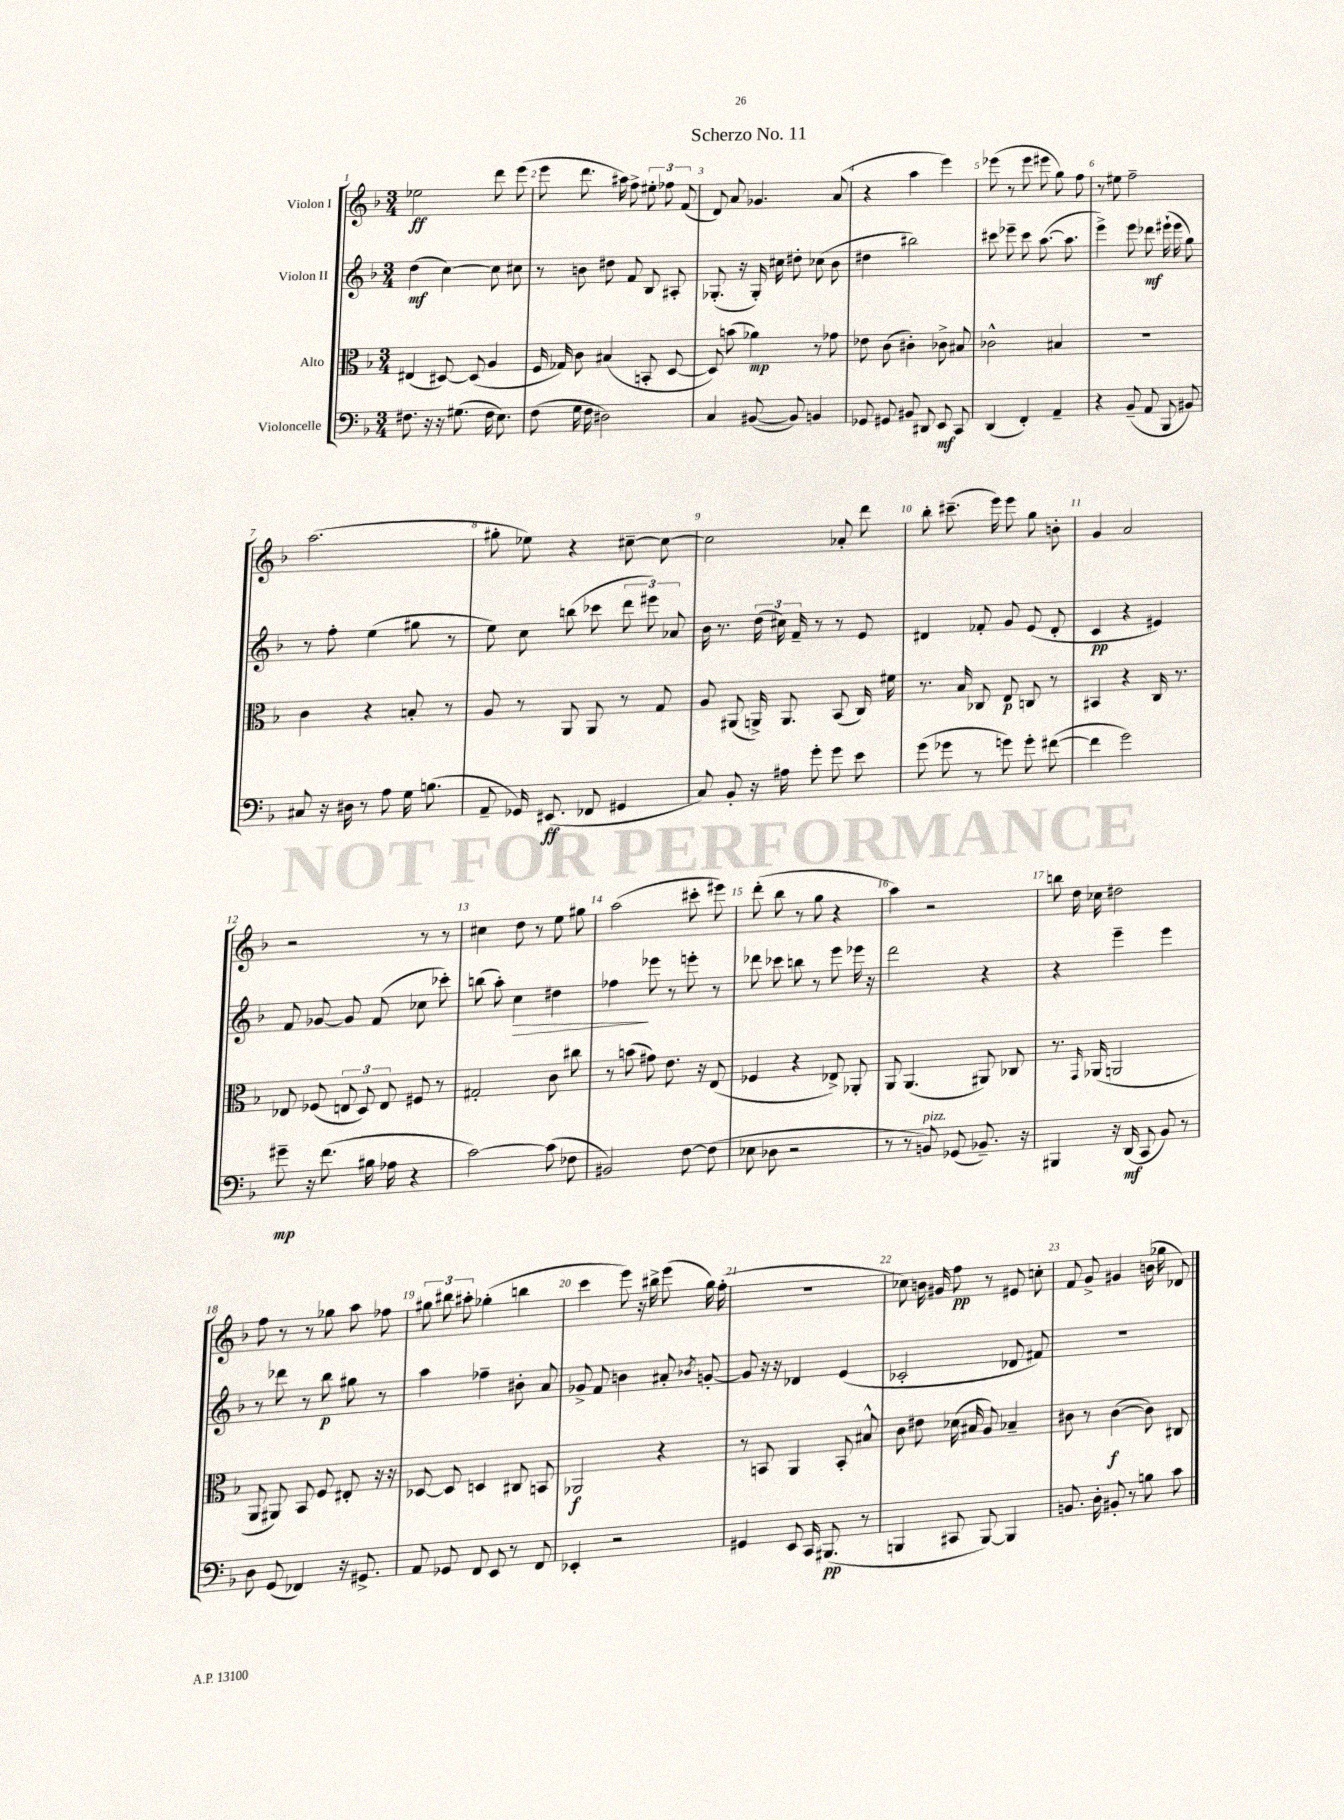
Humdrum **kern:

**kern	**kern	**kern	**kern
*staff4	*staff3	*staff2	*staff1
*clefF4	*clefC3	*clefG2	*clefG2
*k[b-]	*k[b-]	*k[b-]	*k[b-]
*M3/4	*M3/4	*M3/4	*M3/4
8.F#\	(4E#/	(4dd\	2ee-\
16r	.	.	.
16r	[8D#/)	[4cc\)	.
(8.G#\	.	.	.
.	(8D#/]	.	.
16F#\	4A/	8cc\]	8ddd\
8.E\)	.	.	.
.	.	8cc#\	(8eee\
=	=	=	=
(8F\	16F/	8r	8eee\
.	16G-/)	.	.
16G\	8c\	8b\	8.ddd\
16F\	.	.	.
2D#\)	(4B#/	8dd#\	.
.	.	.	16aa#\)
.	.	8f/	8ff^\
.	8BB'/	8B-/	12ee#'\
.	.	.	12ff-\
.	[8D/	8A#'/	.
.	.	.	(12f/
=	=	=	=
4C/	8D/])	(8.G-'/	8d/)
.	(8b\	.	8a/
.	.	16r	.
([8BB#/	4a-\)	16G-'/)	4.g-/
.	.	16cc#\	.
8BB#/])	.	8dd#'\	.
4BB/	8r	(8cc-\	.
.	8g-\	8b-\	(8a/
=	=	=	=
8GG-/	8e-\	4dd#\	4r
8GG#/	(8c\	.	.
8BB#/	4c#'\)	2bb#\)	4aa\
8DD#/	.	.	.
8EE/	8c-^\	.	4eee\)
8CC/	8B#/	.	.
=	=	=	=
(4DD/	2c-^^\	8ccc#\	(8eee-\
.	.	8eee-~\	8r
4FF'/)	.	8ccc#\	8eee-\
.	.	([8.aa\	8eee#\
4AA~/	4B#/	.	8gg\)
.	.	8.aa\]	.
.	.	.	8ff\
=	=	=	=
4r	2.r	4eee^\)	8r
.	.	.	8ee#\
(8BB-~/	.	8eee\	2ff~\
8AA/	.	8ddd-\	.
8BBB-/	.	(16eee#`\	.
.	.	16eee#\	.
8BB#/)	.	8gg\)	.
=	=	=	=
8C#/	4c\	8r	(2.aa\
16r	.	8ff'\	.
16D#\	.	.	.
8r	4r	(4ee\	.
8A\	.	.	.
16G\	8B'/	8gg#\	.
(8.B\	.	.	.
.	8r	8r	.
=	=	=	=
8AA~/	8A/	8ee\)	8gg#'\
16GG-/)	8r	8cc\	8ee-\)
(8.EE#/	.	.	.
.	8AA/	(8bb\	4r
8FF-/	8AA/	8ccc-\	.
4GG#/	8r	12ddd\	[8cc#~\
.	.	12eee#\)	.
.	8G/	.	8cc#\_
.	.	12a-/	.
=	=	=	=
8C/)	8A/	16b-\	2cc#\]
.	.	8.r	.
8BB-'/	(8AA#/	.	.
16r	16AA^/)	(24dd\	.
.	.	24cc#\)	.
16A#\	8.AA/	.	.
.	.	24f~/	.
8g'\	.	8r	.
8g\	(8BB-/	8r	8a-'/
8e\	16C/)	8e/	8ddd\
.	16f#\	.	.
=	=	=	=
(8g\	8.r	4d#/	8bb-'\
8g-\	.	.	(8.ccc#~\
.	16B-/	.	.
8r	8C-/	8f-'/	.
.	.	.	16eee\)
8g\)	8E/	8g/	8eee\
8g'\	8C/	(8e/	8gg\
([8f#\	8r	8d#'/	8b'\
=	=	=	=
4f#\]	4BB#/	4c/	4g/
2g\)	4r	4r	2a/
.	16C/	4e#/)	.
.	8.r	.	.
=	=	=	=
8g#~\	8E-/	8f/	2r
16r	(8F-/	[8g-/	.
(8.f\	.	.	.
.	12E/	8g-/]	.
.	12D/)	.	.
16B#\	.	(8f/	.
.	12E/	.	.
16A-\	.	.	.
4r	8F#/	8cc-\	8r
.	8r	8ccc-'\)	8r
=	=	=	=
[2c\)	2G#'/	(8bb\	4cc#\
.	.	8aa'\)	.
.	.	4cc\	8dd\
.	.	.	8r
(8c\]	8c\	4dd#\	8ee\
8F-\	8cc#\	.	8gg#\
=	=	=	=
2BB#/)	8r	4ff-\	(2aa\
.	(8b\	.	.
.	8g#\)	8eee-\	.
.	8.e\	8r	.
[8F\	.	8eee'\	8ccc#'\
.	16r	.	.
(8F\]	(8E/	8r	8eee#\)
=	=	=	=
8E-\	4F-/	8ddd-\	(8ddd'\
8D-\	.	8ccc-\	8bb-\
2r	4r	8bb\	8r
.	.	8r	8gg\
.	8E-^/)	8eee\	4r
.	8AA-'/	16eee-\	.
.	.	16r	.
=	=	=	=
8r	8AA/	2ddd\	4aa\)
8r	(4.AA/	.	.
8BB/)	.	.	2r
(8GG-/	.	.	.
8.BB-~/)	8AA#/)	4r	.
.	8C-/	.	.
16r	.	.	.
=	=	=	=
4BBB#/	8.r	4r	8bb\
.	.	.	16dd\
.	16qqGG/	.	.
.	(16AA-/	.	16cc-\
16r	2AA/	4eee~\	2dd#\
(16DD/	.	.	.
8CC/	.	.	.
8BB-/)	.	4eee\	.
8r	.	.	.
=	=	=	=
8D\	8AA/	8r	8ff\
(8GG/	8AA#/)	8ddd-\	8r
4FF-/)	8BB-/	8r	8r
.	8F/	8bb-\	8gg-\
16r	8E#'/	8gg#\	8aa\
8.GG#^/	.	.	.
.	16r	8r	8ff-\
.	16r	.	.
=	=	=	=
8AA/	[8D-/	4aa\	12gg#\
.	.	.	12bb#\
8GG-/	8D-/]	.	.
.	.	.	12aa#'\
8FF/	4D/	4ff-~\	(4gg-'\
8EE/	.	.	.
8r	8C#/	8b#'\	4bb\
8FF/	8BB/	8a/	.
=	=	=	=
4EE-'/	2AA-/	8g-^/	4ccc\
.	.	8f/	.
2r	.	4b\	8eee\)
.	.	.	16r
.	.	.	16bb#^\
.	4r	8a#'/	(8eee\
.	.	8qb-/	.
.	.	[8g'/	16gg\)
.	.	.	(16ff'\
=	=	=	=
4GG#/	8r	8g/]	2.r
.	8BB/	16r	.
.	.	16r	.
8EE/	4AA/	4d-/	.
16CC/	.	.	.
(8.BBB#/	.	.	.
.	8BB'/	(4e/	.
8r	8B#^^/	.	.
=	=	=	=
4BBB/	8c\	2c-'/	8cc-\)
.	8e#\	.	16b\
.	.	.	16g#/
8CC#/	(16d-\	.	8ff\
.	16B#/	.	.
[8BBB/)	8A/)	.	8r
4BBB/]	4B-~/	8d-/	8e#/
.	.	8f#/)	8cc'\
=	=	=	=
8.BB/	8c#\	2.r	8f/
.	8r	.	8g^/
16D'\	.	.	.
8BB#'/	([4c#\	.	4g#/
8r	.	.	.
8B\	8c#\])	.	(16b\
.	.	.	16gg-\
8c\	8C#/	.	8d-/)
==	==	==	==
*-	*-	*-	*-
